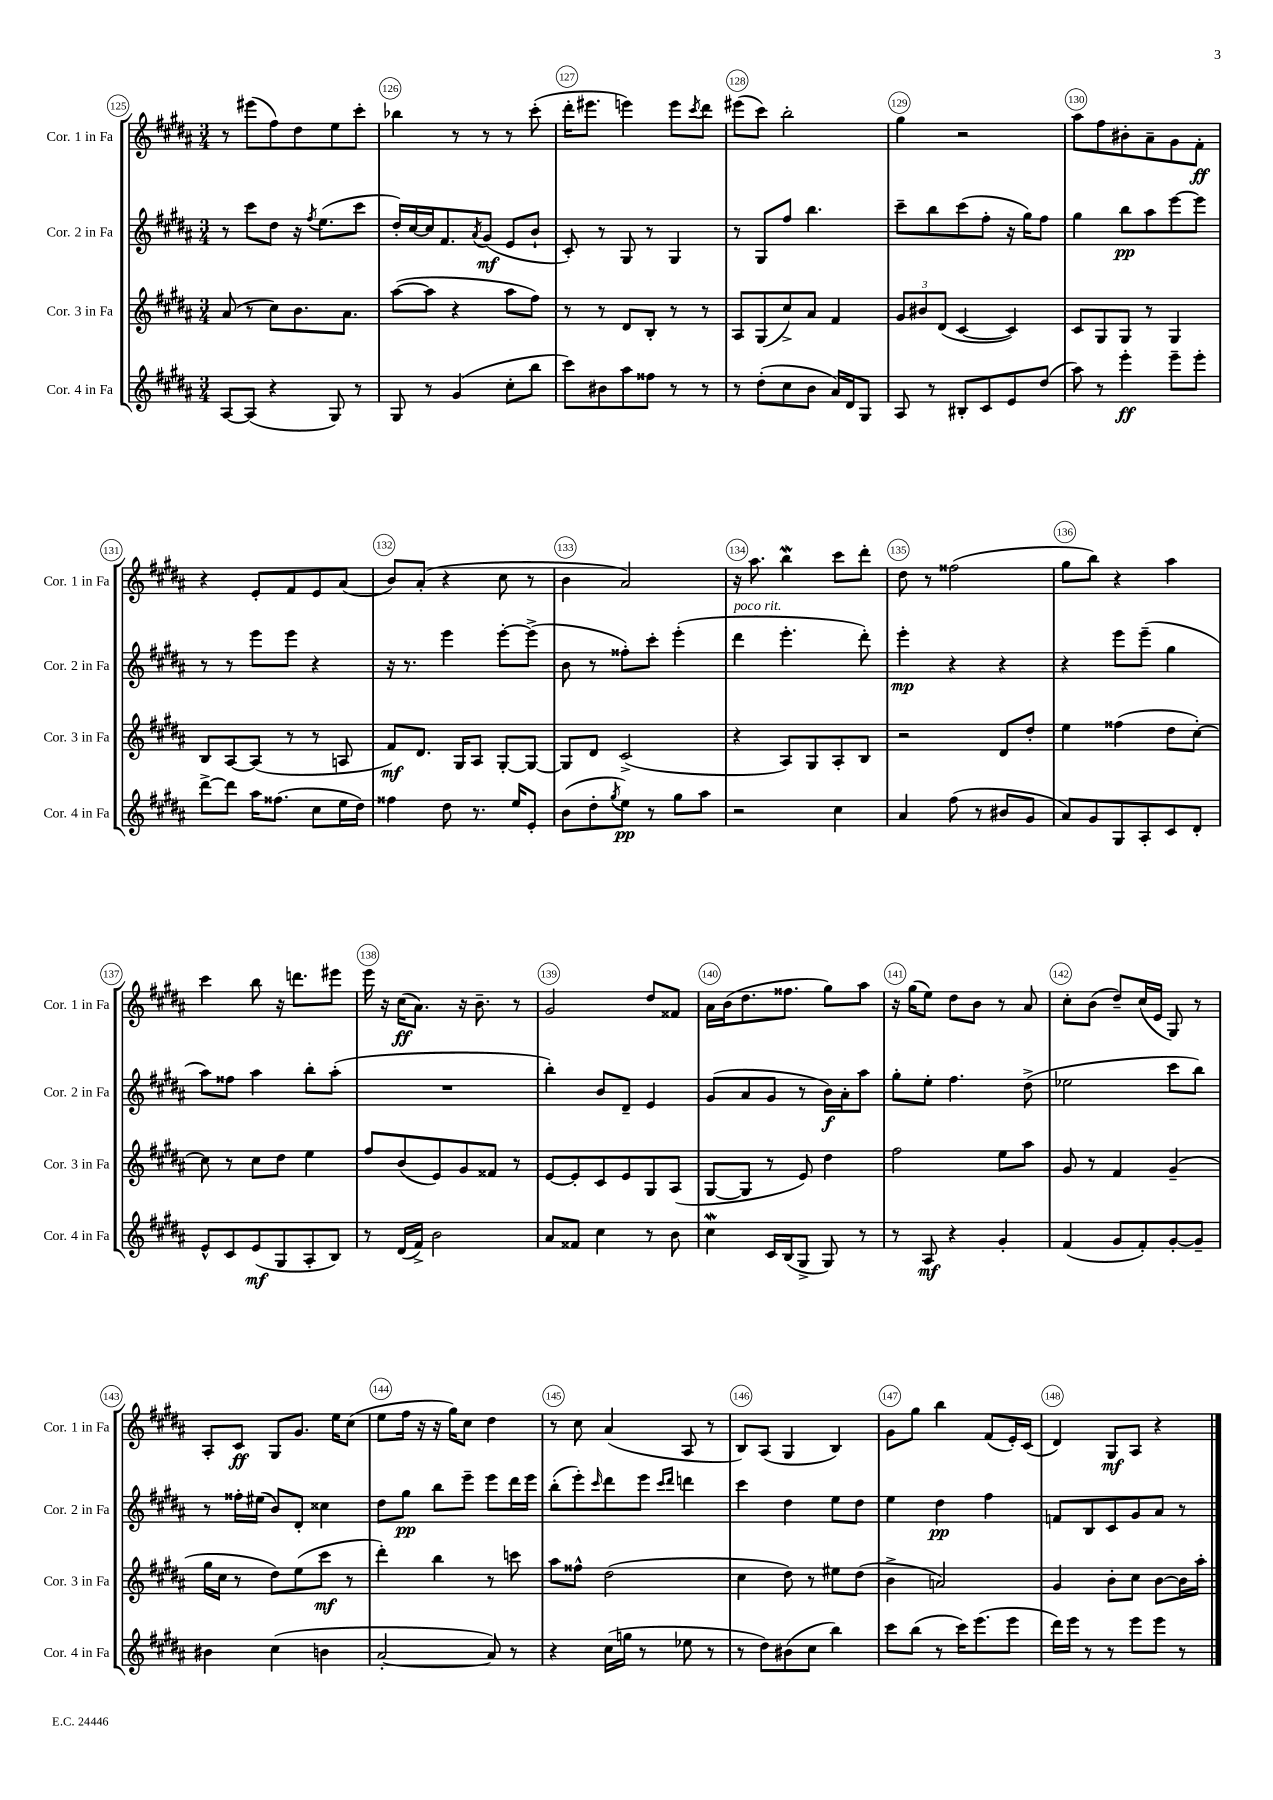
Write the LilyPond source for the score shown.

<<
\new StaffGroup <<
\new Staff = "s0" \with { instrumentName = "Cor. 1 in Fa" shortInstrumentName = "Cor. 1 in Fa" } {
    \clef treble \key b \major \numericTimeSignature \time 3/4
    r8 eis'''8( fis''8) dis''8 e''8 cis'''8-. |
    bes''4 r8 r8 r8 cis'''8-.( |
    dis'''16-. eis'''8. e'''4) e'''8 \acciaccatura { cis'''8 } dis'''8 |
    eis'''8( cis'''8) b''2-. |
    gis''4 r2 |
    ais''8 fis''8 bis'8-. ais'8-- gis'8 fis'8-.\ff |
    r4 e'8-. fis'8 e'8 ais'8( |
    b'8) ais'8-.( r4 cis''8 r8 |
    b'4 ais'2) |
    r16 ais''8. b''4\mordent cis'''8 dis'''8-. |
    dis''8 r8 fisis''2( |
    gis''8 b''8) r4 ais''4 |
    cis'''4 b''8 r16 d'''8. eis'''8 |
    e'''16 r16 cis''16\ff( ais'8.) r16 b'8.-- r8 |
    gis'2 dis''8 fisis'8 |
    ais'16 b'16( dis''8. fisis''8. gis''8) ais''8 |
    r16 gis''16( e''8) dis''8 b'8 r8 ais'8 |
    cis''8-. b'8( dis''8--) cis''16( e'16 gis8) r8 |
    ais8-. cis'8\ff gis8 gis'8. e''16 cis''8( |
    e''8 fis''16 r16 r16 gis''16) cis''8 dis''4 |
    r8 cis''8 ais'4( ais8 r8 |
    b8) ais8( gis4 b4) |
    gis'8 gis''8 b''4 fis'8( e'16-.) cis'16( |
    dis'4) gis8\mf ais8 r4 \bar "|." |
}
\new Staff = "s1" \with { instrumentName = "Cor. 2 in Fa" shortInstrumentName = "Cor. 2 in Fa" } {
    \clef treble \key b \major \numericTimeSignature \time 3/4
    r8 cis'''8 dis''8 r16 \acciaccatura { fis''8 } e''8.( cis'''8 |
    dis''16-.) cis''16~ cis''16 fis'8. \acciaccatura { ais'8 } gis'8\mf( e'8 b'8-! |
    cis'8-.) r8 gis8 r8 gis4 |
    r8 gis8 fis''8 b''4. |
    cis'''8-- b''8 cis'''8( fis''8-. r16 gis''16) fis''8 |
    gis''4 b''8\pp ais''8 e'''8~ e'''8 |
    r8 r8 e'''8 e'''8 r4 |
    r16 r8. e'''4 e'''8~-. e'''8->( |
    b'8 r8 fisis''8-.) cis'''8-. e'''4-.( |
    dis'''4^\markup { \italic "poco rit." } e'''4.-. dis'''8-.) |
    e'''4-.\mp r4 r4 |
    r4 e'''8 e'''8--( gis''4 |
    ais''8) fisis''8 ais''4 b''8-. ais''8-.( |
    R2. |
    b''4-.) b'8 dis'8-- e'4 |
    gis'8( ais'8 gis'8 r8 b'16\f) ais'16-. ais''8 |
    gis''8-. e''8-. fis''4. dis''8->( |
    ees''2 cis'''8 b''8) |
    r8 fisis''16-. eis''16( b'8) dis'8-. cisis''4 |
    dis''8 gis''8\pp b''8 e'''8-- e'''8 dis'''16 e'''16 |
    b''8-.( e'''8-.) \grace { cis'''16 } dis'''8 e'''8 \grace { cis'''16 dis'''16 } d'''4 |
    cis'''4 dis''4 e''8 dis''8 |
    e''4 dis''4\pp fis''4 |
    f'8 b8 cis'8 gis'8 ais'8 r8 \bar "|." |
}
\new Staff = "s2" \with { instrumentName = "Cor. 3 in Fa" shortInstrumentName = "Cor. 3 in Fa" } {
    \clef treble \key b \major \numericTimeSignature \time 3/4
    ais'8( r8 cis''8) b'8. ais'8. |
    ais''8~( ais''8 r4 ais''8 fis''8) |
    r8 r8 dis'8 b8-. r8 r8 |
    ais8 gis8( cis''8->) ais'8 fis'4 |
    \tuplet 3/2 { gis'8 bis'8 dis'8( } cis'4~ cis'4) |
    cis'8 gis8 gis8 r8 gis4 |
    b8 ais8~ ais8( r8 r8 a8 |
    fis'8\mf) dis'8. gis16 ais8 gis8~-. gis8~ |
    gis8 dis'8 cis'2->( |
    r4 ais8) gis8 ais8-. b8 |
    r2 dis'8 dis''8-. |
    e''4 fisis''4( dis''8 cis''8~-.) |
    cis''8 r8 cis''8 dis''8 e''4 |
    fis''8 b'8( e'8) gis'8 fisis'8 r8 |
    e'8~ e'8-. cis'8 e'8 gis8 ais8( |
    gis8~ gis8 r8 e'8) dis''4 |
    fis''2 e''8 ais''8 |
    gis'8 r8 fis'4 gis'4--( |
    gis''16 cis''16 r8 dis''8) e''8( cis'''8\mf r8 |
    dis'''4-.) b''4 r8 c'''8 |
    ais''8 fisis''8-^ dis''2( |
    cis''4 dis''8) r8 eis''8 dis''8( |
    b'4-> a'2) |
    gis'4 b'8-. cis''8 b'8~ b'16 ais''16-. \bar "|." |
}
\new Staff = "s3" \with { instrumentName = "Cor. 4 in Fa" shortInstrumentName = "Cor. 4 in Fa" } {
    \clef treble \key b \major \numericTimeSignature \time 3/4
    ais8~ ais8( r4 gis8) r8 |
    gis8 r8 gis'4( cis''8-. b''8 |
    cis'''8) bis'8 ais''8 fisis''8 r8 r8 |
    r8 dis''8-.( cis''8 b'8 ais'16) dis'16 gis8 |
    ais8 r8 bis8-. cis'8 e'8 dis''8( |
    ais''8) r8 e'''4-.\ff e'''8-- e'''8-. |
    dis'''8~-> dis'''8 ais''16 fisis''8.( cis''8 e''16 dis''16) |
    fisis''4 dis''8 r8. e''16 e'8-. |
    b'8( dis''8-. \acciaccatura { gis''8 } e''8\pp) r8 gis''8 ais''8 |
    r2 cis''4 |
    ais'4 fis''8( r8 bis'8 gis'8 |
    ais'8) gis'8 gis8 ais8-. cis'8 dis'8-. |
    e'8-^ cis'8 e'8\mf( gis8 ais8-. b8) |
    r8 dis'16( fis'16->) b'2 |
    ais'8 fisis'8 cis''4 r8 b'8 |
    cis''4\mordent cis'16 b16( gis8-> gis8) r8 |
    r8 ais8\mf r4 gis'4-. |
    fis'4( gis'8 fis'8-.) gis'8~-. gis'8-- |
    bis'4 cis''4( b'4 |
    ais'2~-. ais'8) r8 |
    r4 cis''16( g''16 r8 ees''8 r8 |
    r8 dis''8) bis'8( cis''8 b''4) |
    cis'''8 b''8( r8 cis'''16) e'''8.( e'''8 |
    dis'''16) e'''16 r8 r8 e'''8 e'''8 r8 \bar "|." |
}
>>
>>
\layout { \context { \Score currentBarNumber = #125 \override BarNumber.break-visibility = ##(#f #t #t) barNumberVisibility = #all-bar-numbers-visible \override BarNumber.stencil = #(make-stencil-circler 0.1 0.3 ly:text-interface::print) } }
